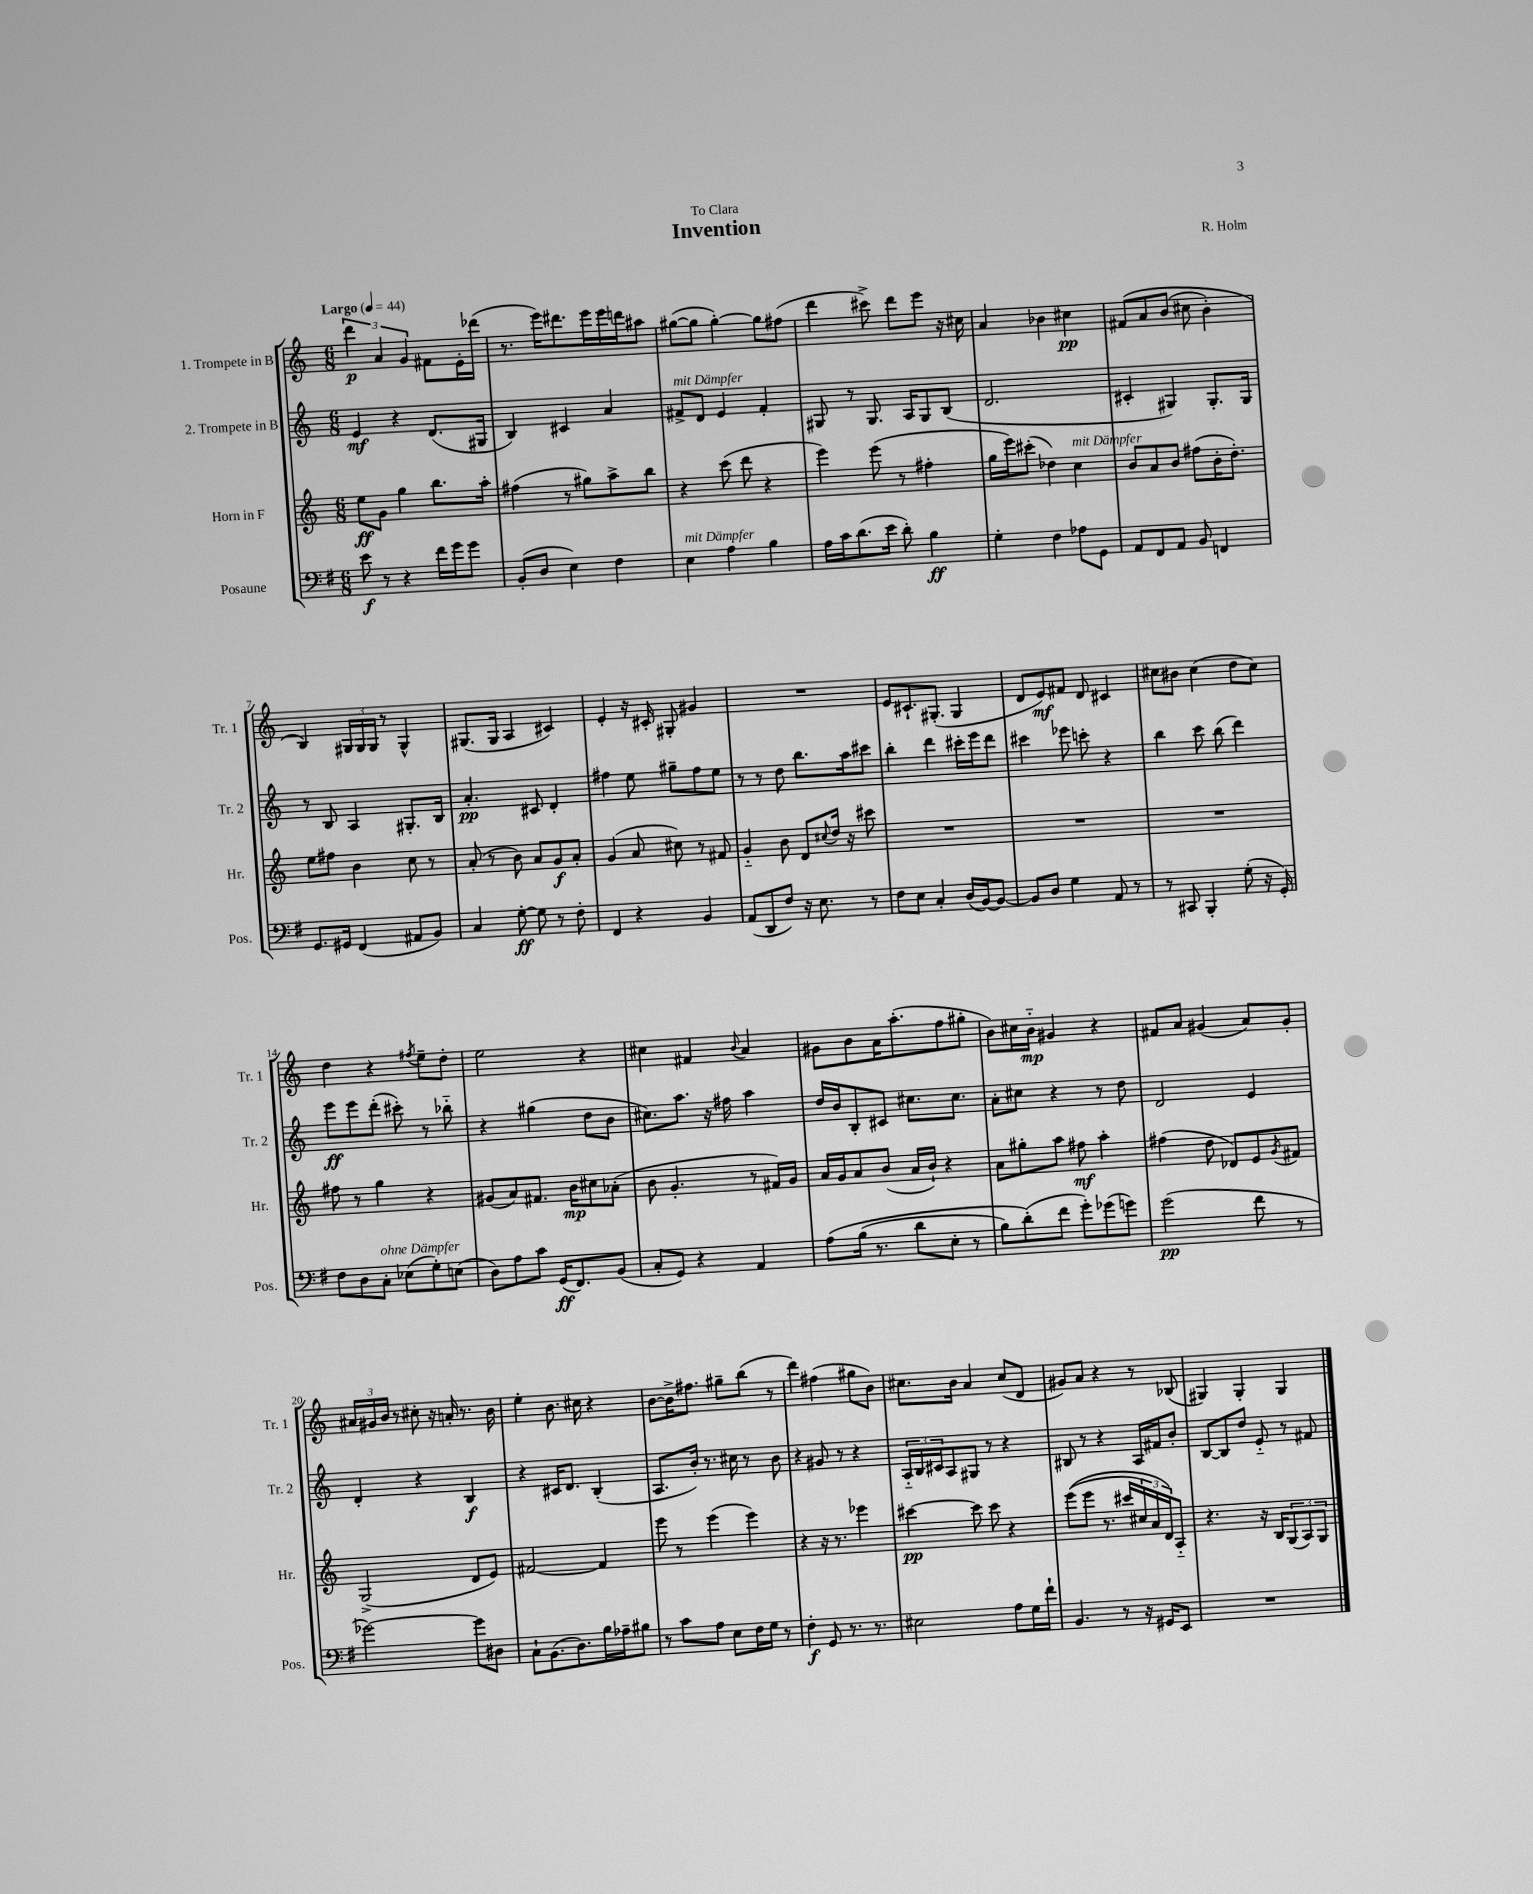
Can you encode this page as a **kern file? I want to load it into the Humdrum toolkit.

**kern	**kern	**kern	**kern
*staff4	*staff3	*staff2	*staff1
*clefF4	*clefG2	*clefG2	*clefG2
*k[f#]	*k[]	*k[]	*k[]
*M6/8	*M6/8	*M6/8	*M6/8
*MM44	*MM44	*MM44	*MM44
8e	8ee	4e	6ddd
8r	8g	.	.
.	.	.	6a
4r	4gg	4r	.
.	.	.	6g
16f#	8.bb	(8.d	8f#
16g	.	.	.
8g	.	.	16e'
.	16aa'	16G#	(16ddd-
=	=	=	=
(8BB'	(4ff#	4B)	8.r
8D	.	.	.
.	.	.	16eee)
4E)	8r	4c#	8.ddd#
.	8gg#)	.	.
.	.	.	16eee
4F#	8aa^	4a	16eee
.	.	.	16ddd
.	8bb	.	8aa#
=	=	=	=
4E	4r	8f#^	([8gg#
.	.	8d	8gg#]
4A	(8ccc	4e	[4gg#')
.	8ddd	.	.
4B	4r	4f#'	8gg#]
.	.	.	(8ff#
=	=	=	=
16A	4eee)	8G#	4ddd
16c	.	.	.
(8.d	.	8r	.
.	(8eee	8.G#	8ccc#^)
16e	.	.	.
8d')	8r	.	8ddd
.	.	16A	.
4B	4ff#'	8G#	8eee
.	.	(8B	16r
.	.	.	16cc#
=	=	=	=
4G'	16gg	2.d	4a
.	16eee)	.	.
.	(8ccc#'	.	.
4F#	4dd-)	.	4b-
8A-	4cc	.	4cc#
8GG	.	.	.
=	=	=	=
8AA	8b	4c#'	&(8f#
8FF#	8a	.	8a
8AA	8b	4G#)	(8b
8BB	(8ff#	.	8cc#
4FF	16b'	8.G#'	4b')
.	8.dd')	.	.
.	.	16G#	.
=	=	=	=
8.GG	8ee	8r	4B&)
.	8ff#	8B	.
16GG#	.	.	.
(4FF#	4b	4A	24G#
.	.	.	24G#
.	.	.	24G#
.	.	.	8r
8AA#	8cc	8.G#'	4G#^^
8BB)	8r	.	.
.	.	16B	.
=	=	=	=
4C	(8a'	4.a'	(8.G#
.	8r	.	.
.	.	.	16G#
[8G'	8b)	.	4A
8G]	8a	8c#	.
8r	8g	4d'	4c#)
8F#'	8a'	.	.
=	=	=	=
4FF#	(4g	4ff#	4e'
4r	8a	8ee	16r
.	.	.	16c#'
.	8cc#)	8gg#~	8G#'
4BB	8r	8ff#	4g#
.	8f#	8ee	.
=	=	=	=
(8AA	4g'~	8r	2.r
8DD	.	8r	.
8F#)	8b	8dd	.
16r	8d	8.bb	.
8.E	.	.	.
.	8qqcc#	.	.
.	16dd	.	.
.	16r	16aa	.
8r	8ccc#	8ccc#	.
=	=	=	=
8F#	2.r	4bb'	8e
8E	.	.	8.c#`
4C'	.	4ddd	.
.	.	.	(8.G#'
(16D	.	16ccc#'	4G#
[16BB)	.	16eee	.
8BB_	.	8ddd	.
=	=	=	=
8BB]	2.r	4ccc#	8d
8D	.	.	8e)
4G	.	8eee-	8f#
.	.	8ccc'	8d
8AA	.	4r	4c#
8r	.	.	.
=	=	=	=
8r	2.r	4bb	8cc#
8CC#	.	.	8b#
4BBB'	.	8ccc	(4cc#
.	.	(8bb	.
(8G'	.	4ddd)	8dd
16r	.	.	8cc#)
16GG')	.	.	.
=	=	=	=
8F#	8ff#	8eee	4dd
8D	8r	8eee	.
8C'	4gg	(8ddd'	4r
(8E-	.	8ccc#')	.
.	.	.	8qff#
8G')	4r	8r	8ee~
(8E	.	8bb-'~	8dd'
=	=	=	=
8D)	(8g#	4r	2ee
8A	8a)	.	.
8c	8.f#	(4gg#	.
(16GG	.	.	.
8.FF#)	16b	.	.
.	8cc#	8dd	4r
(8BB	(8a-'	8b	.
=	=	=	=
8C'	8b	8.cc#)	4cc#
8GG)	4.g'	.	.
.	.	8.aa	.
4r	.	.	4f#
.	.	16r	.
.	.	16ff#	.
.	.	.	8qqb
4AA	8r	4aa	4a
.	16f#)	.	.
.	16g	.	.
=	=	=	=
&(8A	16a	16dd	8g#
.	16g	16b	.
(16B	8a	8B'	8b
8.r	.	.	.
.	(8b	8c#	16a
.	.	.	(8.aa'
8d	16a	8.cc#	.
.	16b`)	.	.
8E'	4r	.	8ff
.	.	8.cc#	.
8r	.	.	8gg#'
=	=	=	=
8B)	8a	8a'	8b)
(8d'&)	8gg#'	8cc#	16cc#
.	.	.	16b'~
8f#	8aa	4r	4g#
8g')	8ff#	.	.
(8g-	4aa'	8r	4r
8g)	.	8dd	.
=	=	=	=
(2g	(4ff#	2d	8f#
.	.	.	8a
.	8dd	.	(4g#
.	8d-)	.	.
8f#	8e	4e	8a)
.	8qg	.	.
8r	8f#	.	8g#'
=	=	=	=
[2g-)	(2G^	4d'	24a#
.	.	.	24g#
.	.	.	24b
.	.	.	8r
.	.	4r	8cc#'
.	.	.	16r
.	.	.	16a'
8g-]	8d	4B	8.r
8D#	8e)	.	.
.	.	.	16b
=	=	=	=
8C`	[2f#	4r	4ee'
(8.BB	.	.	.
.	.	16c#	8.b
8.D)	.	8.d	.
.	.	.	16cc#
16B	4f#]	(4B'	4r
16A-~	.	.	.
8B#	.	.	.
=	=	=	=
8r	8eee	8.A	[8b
8c	8r	.	16b^]
.	.	16b')	8.ff#
8A	(4eee	8.r	.
8E	.	.	8gg#~
.	.	16cc#	.
16F#	4eee)	8r	(8bb
16G	.	.	.
8r	.	8b	8r
=	=	=	=
4F#'	4r	4r	4ddd)
8GG	16r	8g#	(4ff#
.	8.r	.	.
8.r	.	8r	.
.	4eee-	4r	8gg#
8.r	.	.	.
.	.	.	8b)
=	=	=	=
2E#	[4ccc#	24A'~	8.cc#
.	.	24B	.
.	.	24c#	.
.	.	8A	.
.	.	.	16b
.	8ccc#]	8G#	4a
.	8ccc#	8r	.
8A	4r	4r	(8cc#
16G	.	.	8d
16f#`	.	.	.
=	=	=	=
4.BB	&((8eee	8B#	8g#)
.	8eee	8r	8a
.	8.r	4r	4r
8r	.	.	.
.	16ccc#	.	.
16r	24cc#)	16A	8r
.	24a	.	.
16GG#	.	16f#	.
.	24d&)	.	.
8EE	8A'~	8b'	(8B-
=	=	=	=
2.r	4.r	[8B	4G#)
.	.	8B]	.
.	.	8dd	4G#'
.	16r	8e'~	.
.	16B	.	.
.	(12G	8r	4G#
.	12A)	.	.
.	.	8f#	.
.	12G	.	.
==	==	==	==
*-	*-	*-	*-
